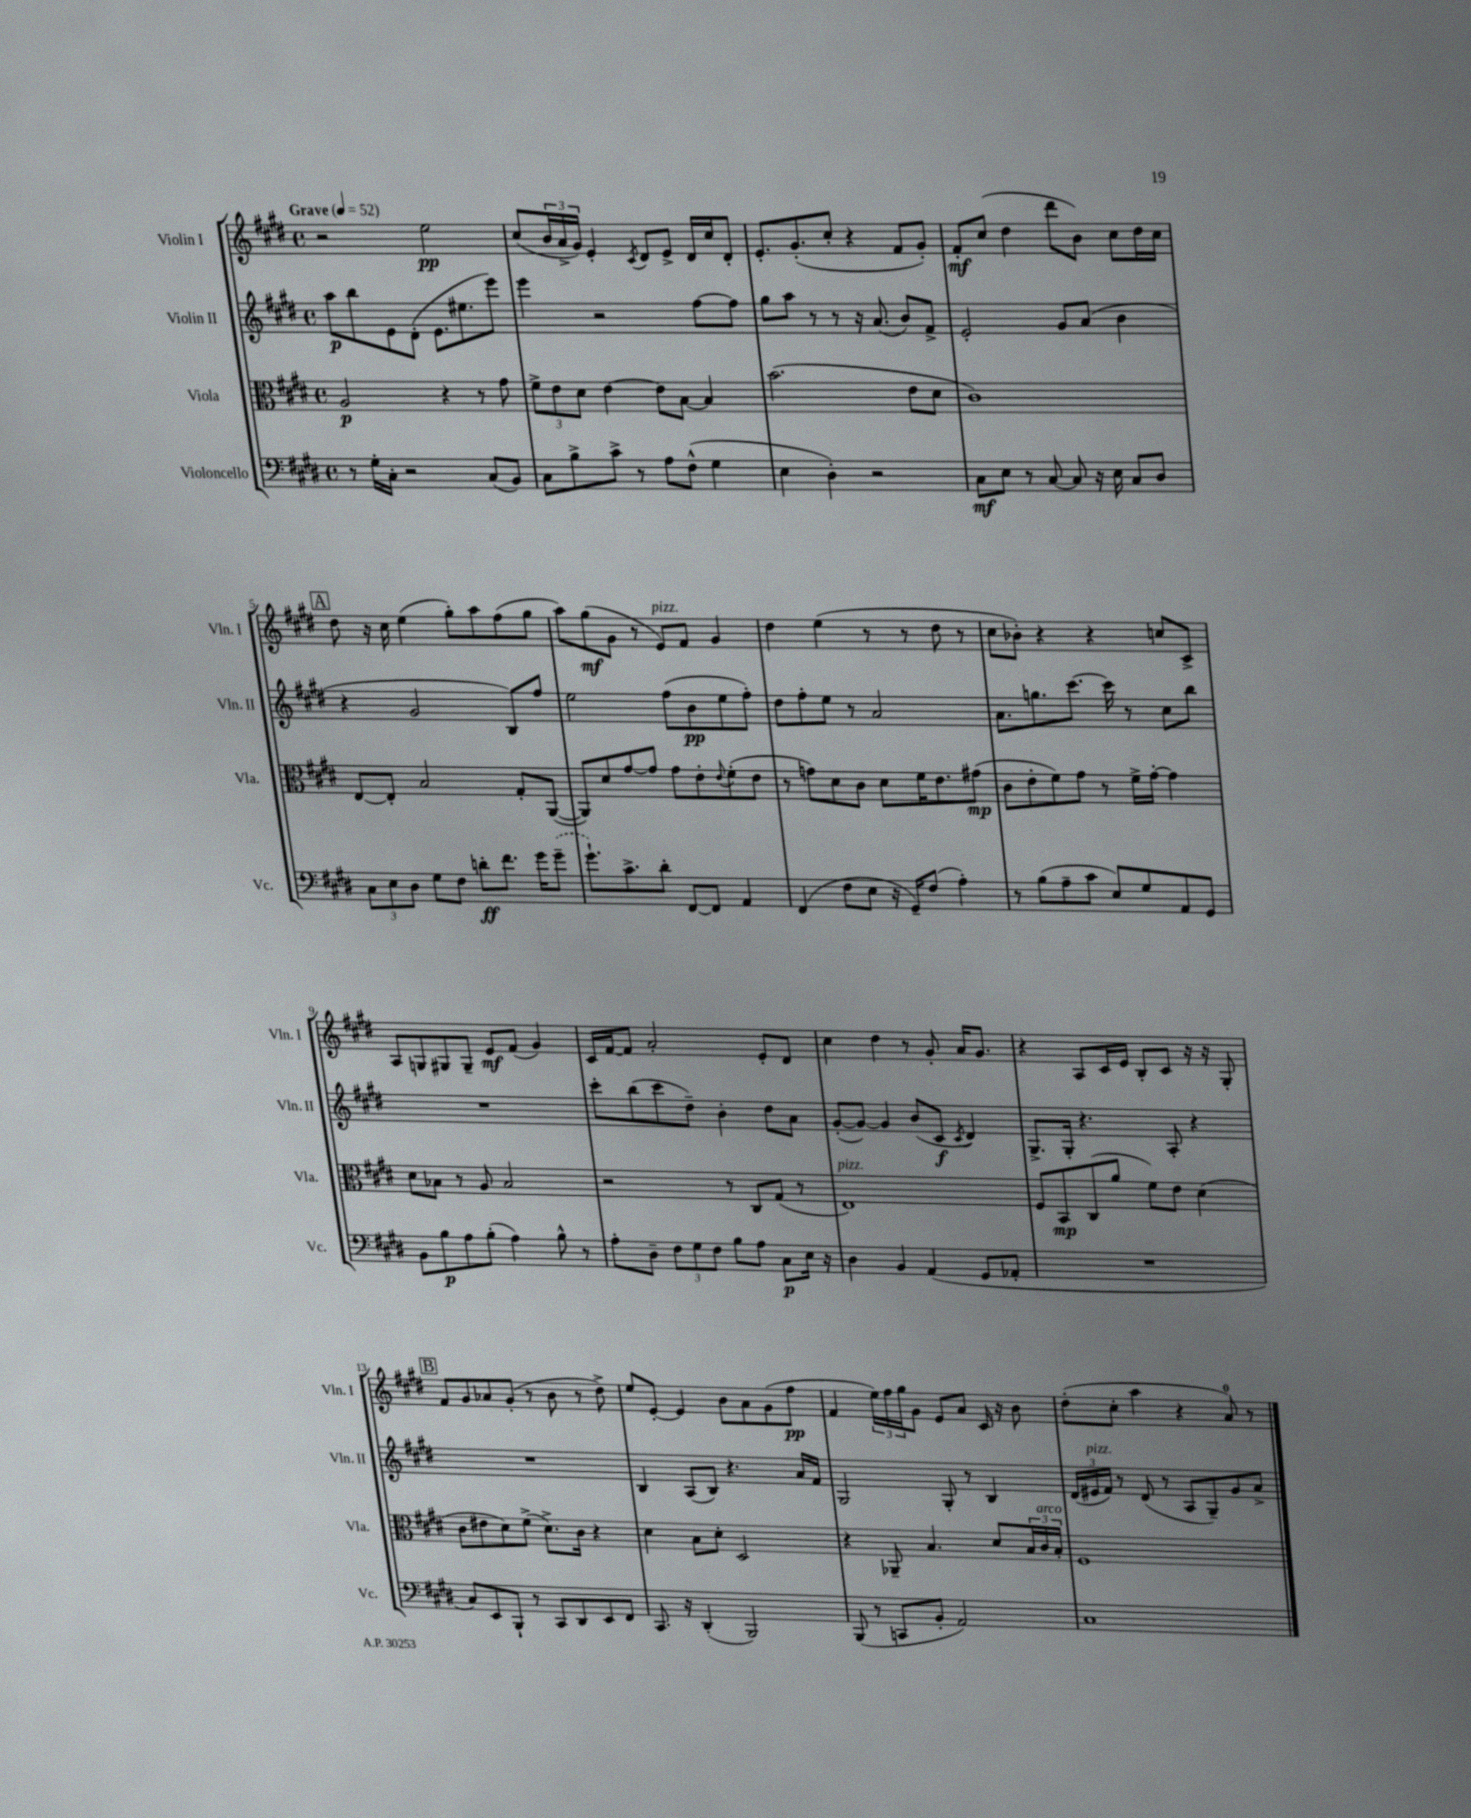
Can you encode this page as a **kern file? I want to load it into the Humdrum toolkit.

**kern	**dynam	**kern	**dynam	**kern	**dynam	**kern	**dynam
*part4	*part4	*part3	*part3	*part2	*part2	*part1	*part1
*staff4	*staff4	*staff3	*staff3	*staff2	*staff2	*staff1	*staff1
*I"Violoncello	*	*I"Viola	*	*I"Violin II	*	*I"Violin I	*
*I'Vc.	*	*I'Vla.	*	*I'Vln. II	*	*I'Vln. I	*
*clefF4	*	*clefC3	*	*clefG2	*	*clefG2	*
*k[f#c#g#d#]	*	*k[f#c#g#d#]	*	*k[f#c#g#d#]	*	*k[f#c#g#d#]	*
*M4/4	*	*M4/4	*	*M4/4	*	*M4/4	*
*met(c)	*	*met(c)	*	*met(c)	*	*met(c)	*
*MM52	*	*MM52	*	*MM52	*	*MM52	*
=1	=1	=1	=1	=1	=1	=1	=1
!	!	!	!	!	!	!LO:TX:a:B:t=Grave	!
8r	.	2A/	p	8aa\L	p	2r	.
16G#'\LL	.	.	.	8bb\	.	.	.
16C#'\JJ	.	.	.	.	.	.	.
2r	.	.	.	8e\	.	.	.
.	.	.	.	(8d#'\J	.	.	.
.	.	4r	.	8.e\L	.	2ee\	pp
.	.	.	.	8.ee#X\	.	.	.
(8C#/L	.	8r	.	.	.	.	.
8BB/J)	.	8g#\	.	8eee\J)	.	.	.
=2	=2	=2	=2	=2	=2	=2	=2
8C#\L	.	12f#^\L	.	4eee\	.	(8cc#/L	.
.	.	12e\	.	.	.	.	.
8B^\	.	.	.	.	.	24b/L	.
.	.	12d#\J	.	.	.	24a^/	.
.	.	.	.	.	.	24g#/JJ)	.
8c#^\J	.	[4e\	.	2r	.	4e'/	.
8r	.	.	.	.	.	.	.
.	.	.	.	.	.	8qc#/	.
8A\L	.	8e\L]	.	.	.	8d#/L	.
(8F#^^\J	.	[8B\J	.	.	.	8e^/J	.
4G#\	.	4B/]	.	[8ff#\L	.	16d#/LL	.
.	.	.	.	.	.	16cc#/J	.
.	.	.	.	8ff#\J]	.	8d#'/J	.
=3	=3	=3	=3	=3	=3	=3	=3
4E\	.	(2.b\	.	8gg#\L	.	8.e'/L	.
.	.	.	.	8aa\J	.	.	.
.	.	.	.	.	.	(8.g#'/	.
4D#'\)	.	.	.	8r	.	.	.
.	.	.	.	8r	.	8cc#'/J	.
2r	.	.	.	16r	.	4r	.
.	.	.	.	(8.a/	.	.	.
.	.	8e\L	.	8b/L)	.	8f#/L	.
.	.	8d#\J	.	8f#^/J	.	8g#'/J)	.
=4	=4	=4	=4	=4	=4	=4	=4
8C#\L	mf	1c#)	.	2e'/	.	8f#'/L	mf
8E\J	.	.	.	.	.	(8cc#/J	.
8r	.	.	.	.	.	4dd#\	.
[8C#/	.	.	.	.	.	.	.
8C#/]	.	.	.	8g#/L	.	8ddd#\L	.
16r	.	.	.	(8a/J	.	8b\J)	.
16E\	.	.	.	.	.	.	.
8C#/L	.	.	.	4b\	.	8cc#\L	.
8D#/J	.	.	.	.	.	16dd#\L	.
.	.	.	.	.	.	16cc#\JJ	.
!!LO:LB:g=z
!!LO:REH:place=s1:t=A
=5	=5	=5	=5	=5	=5	=5	=5
12C#\L	.	[8E/L	.	4r	.	8dd#\	.
12E\	.	.	.	.	.	.	.
.	.	8E'/J]	.	.	.	16r	.
12D#\J	.	.	.	.	.	.	.
.	.	.	.	.	.	16cc#\	.
8G#\L	.	2B/	.	2g#/	.	(4ee\	.
8F#\J	.	.	.	.	.	.	.
8dn'\L	ff	.	.	.	.	8gg#'\L)	.
8.f#\J	.	.	.	.	.	8aa\	.
.	.	8G#'/L	.	8B/L)	.	(8ff#\	.
16g#\KL	.	.	.	.	.	.	.
(8g#~\J	.	([8AA/J	.	8ff#/J	.	8gg#\J	.
=6	=6	=6	=6	=6	=6	=6	=6
8.g#`\L)	.	8AA/L])	.	2ee\	.	8aa\L)	.
.	.	8d#/	.	.	.	(8gg#\	mf
8.c#^\	.	.	.	.	.	.	.
.	.	[8g#/	.	.	.	8g#\J	.
8d#'\J	.	8g#/J]	.	.	.	8r	.
!	!	!	!	!	!	!LO:TX:a:i:t=pizz.	!
[8FF#/L	.	8g#\L	.	(8ff#\L	.	8e/L)	.
8FF#/J]	.	8e'\	.	8b\	pp	8f#/J	.
.	.	8qqe/	.	.	.	.	.
4AA/	.	(8f#'\	.	8ee\	.	4g#/	.
.	.	8e\J	.	8ff#'\J)	.	.	.
=7	=7	=7	=7	=7	=7	=7	=7
(4FF#/	.	8r	.	8dd#\L	.	4dd#\	.
.	.	8gn\L)	.	8ff#'\	.	.	.
8F#\L	.	8d#\	.	8ee\J	.	(4ee\	.
8E\J	.	8c#\J	.	8r	.	.	.
16r	.	8d#\L	.	2a/	.	8r	.
16GG#~/KL)	.	.	.	.	.	.	.
(8F#/J	.	16f#\K	.	.	.	8r	.
.	.	8.e\	.	.	.	.	.
4A'\)	.	.	.	.	.	8dd#\	.
.	.	(8g#X\J	mp	.	.	8r	.
=8	=8	=8	=8	=8	=8	=8	=8
8r	.	8c#\L	.	8.a\L	.	8cc#\L	.
(8B\L	.	8e'\	.	.	.	8b-X'\J)	.
.	.	.	.	8.ggn\	.	.	.
8A~\	.	8f#\)	.	.	.	4r	.
8c#\J	.	8g#\J	.	[8.ccc#\J	.	.	.
8E/L)	.	8r	.	.	.	4r	.
.	.	.	.	16ccc#\]	.	.	.
8G#/	.	16f#^\LL	.	8r	.	.	.
.	.	[16g#'\JJ	.	.	.	.	.
8AA/	.	4g#\]	.	8cc#\L	.	8ccn/L	.
8GG#/J	.	.	.	8bb\J	.	8c#^/J	.
!!LO:LB:g=z
=9	=9	=9	=9	=9	=9	=9	=9
8BB\L	.	8d#\L	.	1r	.	8A/L	.
8B\	p	8B-X\J	.	.	.	8Gn/	.
8A\	.	8r	.	.	.	8G#X/	.
(8B'\J	.	8A/	.	.	.	8G#~/J	.
4A\)	.	2B-/	.	.	.	8e/L	mf
.	.	.	.	.	.	(8f#/J	.
8B^^\	.	.	.	.	.	4g#/)	.
8r	.	.	.	.	.	.	.
=10	=10	=10	=10	=10	=10	=10	=10
8A'\L	.	2r	.	8ccc#'\L	.	16c#/LL	.
.	.	.	.	.	.	[16f#/J	.
8D#~\J	.	.	.	(8bb\	.	8f#/J]	.
12F#\L	.	.	.	8ccc#\	.	2a'/	.
12G#\	.	.	.	.	.	.	.
.	.	.	.	8dd#~\J)	.	.	.
12F#\J	.	.	.	.	.	.	.
8B\L	.	8r	.	4b'\	.	.	.
8A\J	.	8C#/L	.	.	.	.	.
8C#\L	p	(8G#/J	.	8dd#\L	.	8e'/L	.
16E\Jk	.	8r	.	8a\J	.	8d#/J	.
16r	.	.	.	.	.	.	.
=11	=11	=11	=11	=11	=11	=11	=11
!	!	!LO:TX:a:i:t=pizz.	!	!	!	!	!
4D#\	.	1E)	.	([8g#'/L	.	4cc#\	.
.	.	.	.	8g#/J_)	.	.	.
4BB/	.	.	.	4g#/]	.	4dd#\	.
(4AA/	.	.	.	(8b/L	.	8r	.
.	.	.	.	8c#/J	f	8g#'/	.
.	.	.	.	8qc#/	.	.	.
8GG#/L	.	.	.	4d#/)	.	16a/KL	.
.	.	.	.	.	.	8.g#/J	.
8AA-X'/J	.	.	.	.	.	.	.
=12	=12	=12	=12	=12	=12	=12	=12
1r	.	8F#/L	.	8.G#^/L	.	4r	.
.	.	8BB/	mp	.	.	.	.
.	.	.	.	16G#'/Jk	.	.	.
.	.	(8C#/	.	4.r	.	8A/L	.
.	.	8a/J	.	.	.	16c#/L	.
.	.	.	.	.	.	16e/JJ	.
.	.	8f#\L)	.	.	.	8B'/L	.
.	.	8e\J	.	8A'/	.	8c#/J	.
.	.	(4d#\	.	4r	.	16r	.
.	.	.	.	.	.	16r	.
.	.	.	.	.	.	8G#'/	.
!!LO:LB:g=z
!!LO:REH:place=s1:t=B
=13	=13	=13	=13	=13	=13	=13	=13
8C#/L)	.	8c#\L	.	1r	.	8f#/L	.
8EE/	.	8e#X\	.	.	.	8g#/	.
8BBB`/J	.	8d#\)	.	.	.	8a-X/	.
8r	.	(8f#^\J	.	.	.	(8g#'/J	.
8CC#/L	.	8.d#^\L)	.	.	.	8r	.
8DD#/	.	.	.	.	.	8b\	.
.	.	16c#\Jk	.	.	.	.	.
8EE/	.	4r	.	.	.	8r	.
8FF#/J	.	.	.	.	.	8dd#^\)	.
=14	=14	=14	=14	=14	=14	=14	=14
8.CC#/	.	4d#\	.	4B/	.	8ee/L	.
.	.	.	.	.	.	[8e'/J	.
16r	.	.	.	.	.	.	.
(4DD#'/	.	8B\L	.	(8A/L	.	4e/]	.
.	.	8d#'\J	.	8B/J)	.	.	.
2BBB/)	.	2D#/	.	4.r	.	8b\L	.
.	.	.	.	.	.	8a\	.
.	.	.	.	.	.	(8g#\	.
.	.	.	.	16a/LL	.	8ff#\J	pp
.	.	.	.	16f#/JJ	.	.	.
=15	=15	=15	=15	=15	=15	=15	=15
(8BBB/	.	4r	.	2G#/	.	4f#/	.
8r	.	.	.	.	.	.	.
8CCn/L	.	8AA-X~/	.	.	.	24ee\LL)	.
.	.	.	.	.	.	24ff#\	.
.	.	.	.	.	.	24gg#\J	.
8BB'/J	.	4.B/	.	.	.	8g#\J	.
2AA/)	.	.	.	8G#'/	.	8e/L	.
.	.	.	.	8r	.	8a/J	.
.	.	8d#/L	.	4B/	.	16c#/	.
.	.	.	.	.	.	16r	.
.	.	24B/L	.	.	.	8b\	.
!	!	!LO:TX:a:i:t=arco	!	!	!	!	!
.	.	24c#/	.	.	.	.	.
.	.	24B'/JJ	.	.	.	.	.
=16	=16	=16	=16	=16	=16	=16	=16
1C#	.	1F#	.	(24d#/LL	.	(8dd#'\L	.
!	!	!	!	!LO:TX:a:i:t=pizz.	!	!	!
.	.	.	.	24e#X/	.	.	.
.	.	.	.	24f#/JJ)	.	.	.
.	.	.	.	8r	.	8cc#'\J	.
.	.	.	.	(8d#/	.	4aa\	.
.	.	.	.	8r	.	.	.
.	.	.	.	8A/L	.	4r	.
.	.	.	.	8G#~/)	.	.	.
.	.	.	.	8g#/	.	8a/)	.
.	.	.	.	8a^/J	.	8r	.
==	==	==	==	==	==	==	==
*-	*-	*-	*-	*-	*-	*-	*-
